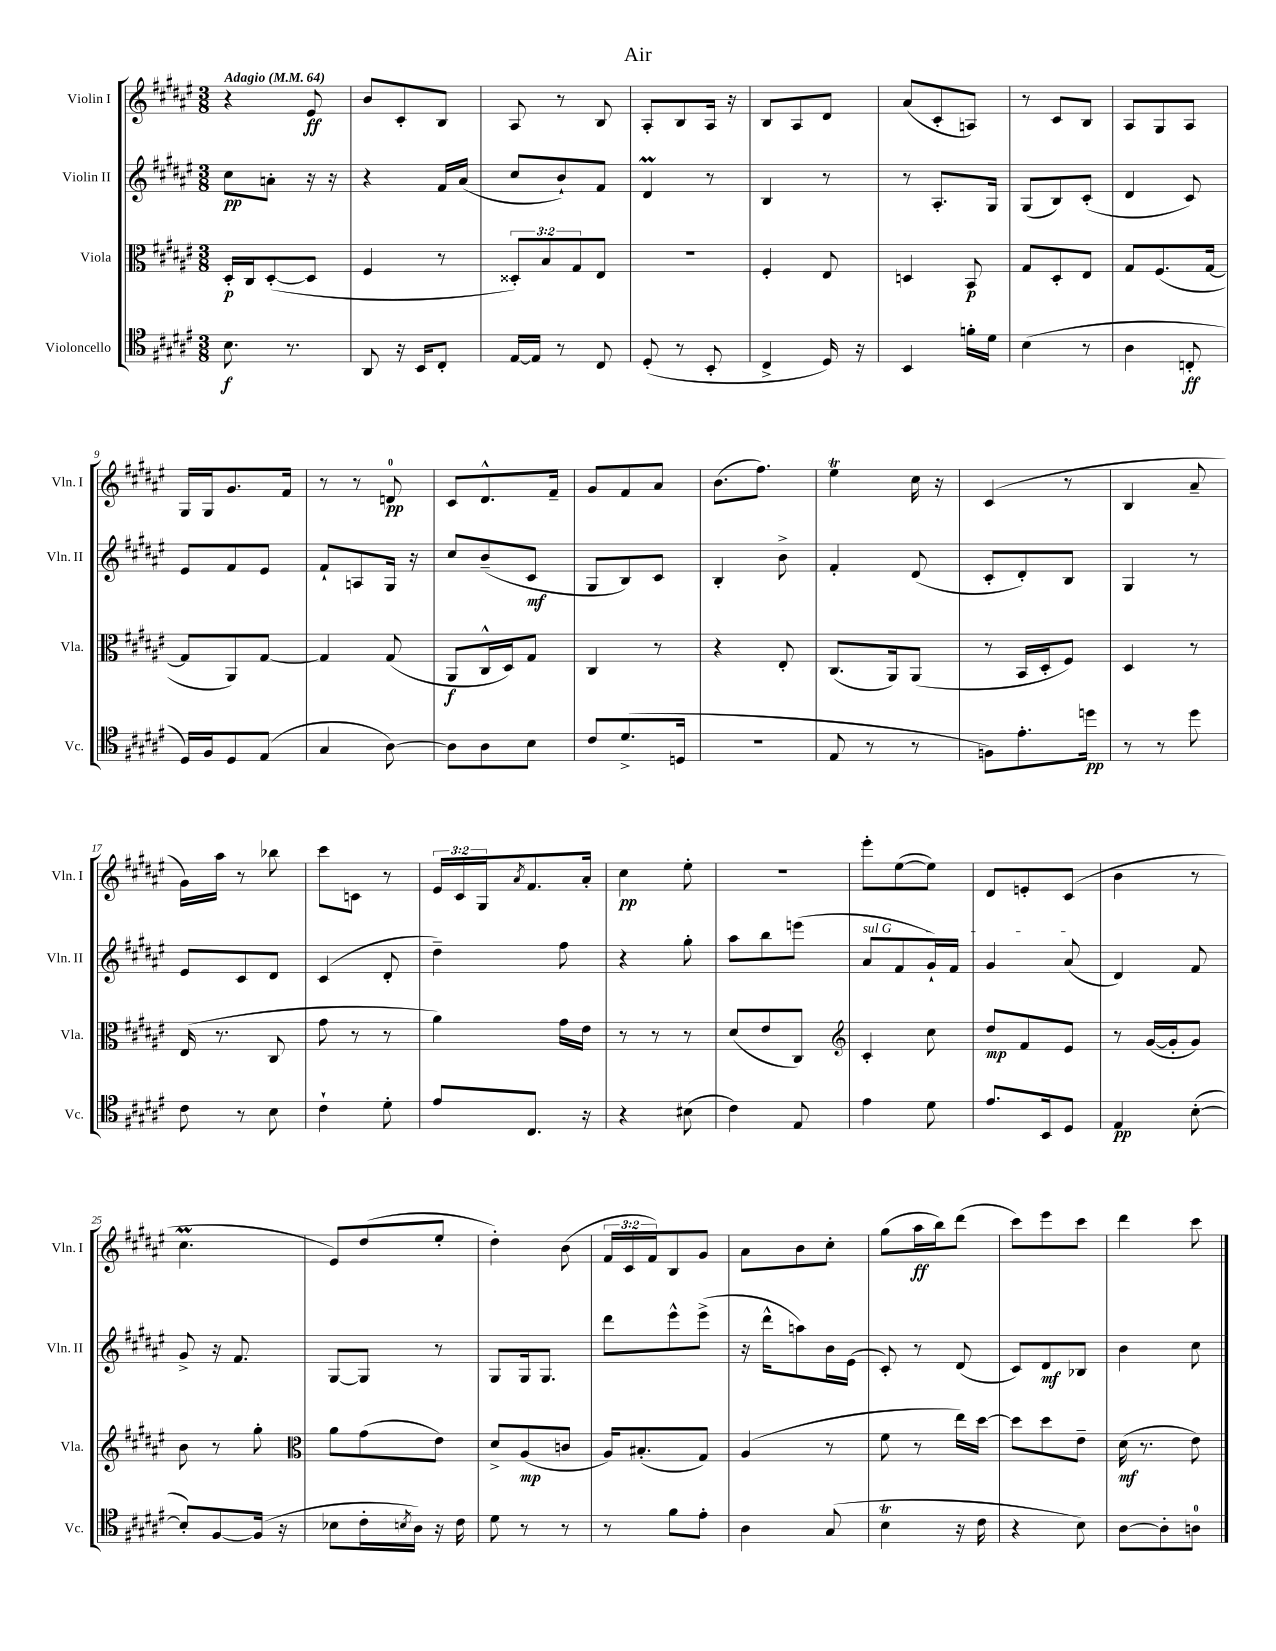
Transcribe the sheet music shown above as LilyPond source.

\header { title = "Air" }
<<
\new StaffGroup <<
\new Staff = "s0" \with { instrumentName = "Violin I" shortInstrumentName = "Vln. I" } {
    \clef treble \key fis \major \numericTimeSignature \time 3/8 \override Staff.TupletNumber.text = #tuplet-number::calc-fraction-text \tempo "Adagio" 4 = 64
    r4 eis'8\ff |
    b'8 cis'8-. b8 |
    ais8 r8 b8 |
    ais8-. b8 ais16 r16 |
    b8 ais8 dis'8 |
    ais'8( cis'8-. a8) |
    r8 cis'8 b8 |
    ais8 gis8 ais8 |
    gis16 gis16 gis'8. fis'16 |
    r8 r8 d'8-0\pp |
    cis'8 dis'8.-^ fis'16-- |
    gis'8 fis'8 ais'8 |
    b'8.( fis''8.) |
    eis''4\trill cis''16 r16 |
    cis'4( r8 |
    b4 ais'8-- |
    gis'16) ais''16 r8 bes''8 |
    cis'''8 c'8 r8 |
    \tuplet 3/2 { eis'16 cis'16 gis16 } \acciaccatura { ais'8 } fis'8. ais'16-. |
    cis''4\pp eis''8-. |
    R4. |
    eis'''8-. eis''8~( eis''8) |
    dis'8 e'8-. cis'8( |
    b'4 r8 |
    cis''4.\prall |
    eis'8) dis''8( eis''8-. |
    dis''4-.) b'8( |
    \tuplet 3/2 { fis'16 cis'16 fis'16) } b8 gis'8 |
    ais'8 b'8 cis''8-. |
    gis''8( ais''16\ff b''16) dis'''8( |
    cis'''8) eis'''8 cis'''8 |
    dis'''4 cis'''8 \bar "|." |
}
\new Staff = "s1" \with { instrumentName = "Violin II" shortInstrumentName = "Vln. II" } {
    \clef treble \key fis \major \numericTimeSignature \time 3/8
    cis''8\pp a'8-. r16 r16 |
    r4 fis'16 ais'16( |
    cis''8 b'8-!) fis'8 |
    dis'4\prall r8 |
    b4 r8 |
    r8 ais8.-. gis16 |
    gis8( b8) cis'8-.( |
    dis'4 cis'8) |
    eis'8 fis'8 eis'8 |
    fis'8-! a8 gis16 r16 |
    cis''8 b'8--( cis'8\mf |
    gis8 b8) cis'8 |
    b4-. b'8-> |
    fis'4-. dis'8( |
    cis'8-. dis'8-.) b8 |
    gis4 r8 |
    eis'8 cis'8 dis'8 |
    cis'4( dis'8-. |
    dis''4--) fis''8 |
    r4 gis''8-. |
    ais''8 b''8 e'''8( |
    \once \override TextSpanner.bound-details.left.text = \markup { \italic "sul G" } ais'8\startTextSpan fis'8 gis'16-!) fis'16 |
    gis'4 ais'8\stopTextSpan( |
    dis'4) fis'8 |
    gis'8-> r16 fis'8. |
    gis8~ gis8 r8 |
    gis8 gis16 gis8. |
    dis'''8 eis'''8-^ eis'''8->( |
    r16 dis'''16-^ a''8) b'16 eis'16( |
    cis'8-.) r8 dis'8( |
    cis'8) dis'8\mf bes8 |
    b'4 cis''8 \bar "|." |
}
\new Staff = "s2" \with { instrumentName = "Viola" shortInstrumentName = "Vla." } {
    \clef alto \key fis \major \numericTimeSignature \time 3/8 \override Staff.TupletNumber.text = #tuplet-number::calc-fraction-text
    dis16-.\p cis16 dis8~-.( dis8 |
    fis4 r8 |
    \tuplet 3/2 { disis8-.) b8 gis8 } eis8 |
    R4. |
    fis4-. eis8 |
    d4 b,8\p |
    gis8 dis8-. eis8 |
    gis8 fis8.( gis16~ |
    gis8 ais,8) gis8~ |
    gis4 gis8( |
    ais,8\f cis16-^ dis16) gis8 |
    cis4 r8 |
    r4 eis8-. |
    cis8.( ais,16) ais,8( |
    r8 b,16 dis16-. fis8) |
    dis4 r8 |
    eis16( r8. cis8 |
    gis'8 r8 r8 |
    ais'4) gis'16 eis'16 |
    r8 r8 r8 |
    dis'8( eis'8 cis8) |
    \clef treble cis'4-. cis''8 |
    dis''8\mp fis'8 eis'8 |
    r8 gis'16~( gis'16-. gis'8) |
    b'8 r8 gis''8-. |
    \clef alto ais'8 gis'8( eis'8) |
    dis'8-> ais8\mp( c'8 |
    ais16) bis8.-.( gis8) |
    ais4( r8 |
    fis'8 r8 eis''16) dis''16~ |
    dis''8 dis''8 eis'8-- |
    dis'16\mf( r8. eis'8) \bar "|." |
}
\new Staff = "s3" \with { instrumentName = "Violoncello" shortInstrumentName = "Vc." } {
    \clef tenor \key fis \major \numericTimeSignature \time 3/8
    b8.\f r8. |
    ais,8 r16 b,16 cis8-. |
    eis16~ eis16 r8 cis8 |
    dis8-.( r8 b,8-. |
    cis4-> dis16) r16 |
    b,4 f'16-. dis'16 |
    b4( r8 |
    ais4 c8-.\ff |
    dis16) fis16 dis8 eis8( |
    gis4 ais8~) |
    ais8 ais8 b8 |
    cis'8 dis'8.->( d16 |
    R4. |
    eis8 r8 r8 |
    f8) eis'8.-. d''16\pp |
    r8 r8 dis''8 |
    cis'8 r8 b8 |
    cis'4-! dis'8-. |
    eis'8 cis8. r16 |
    r4 bis8( |
    cis'4) eis8 |
    eis'4 dis'8 |
    eis'8. b,16 dis8 |
    eis4\pp b8~-.( |
    b8-.) fis8~ fis16( r16 |
    bes8 cis'16-. \acciaccatura { b8 } ais16) r16 cis'16 |
    dis'8 r8 r8 |
    r8 fis'8 eis'8-. |
    ais4 gis8( |
    b4\trill r16 cis'16 |
    r4 b8) |
    ais8~ ais8-. a8-0 \bar "|." |
}
>>
>>
